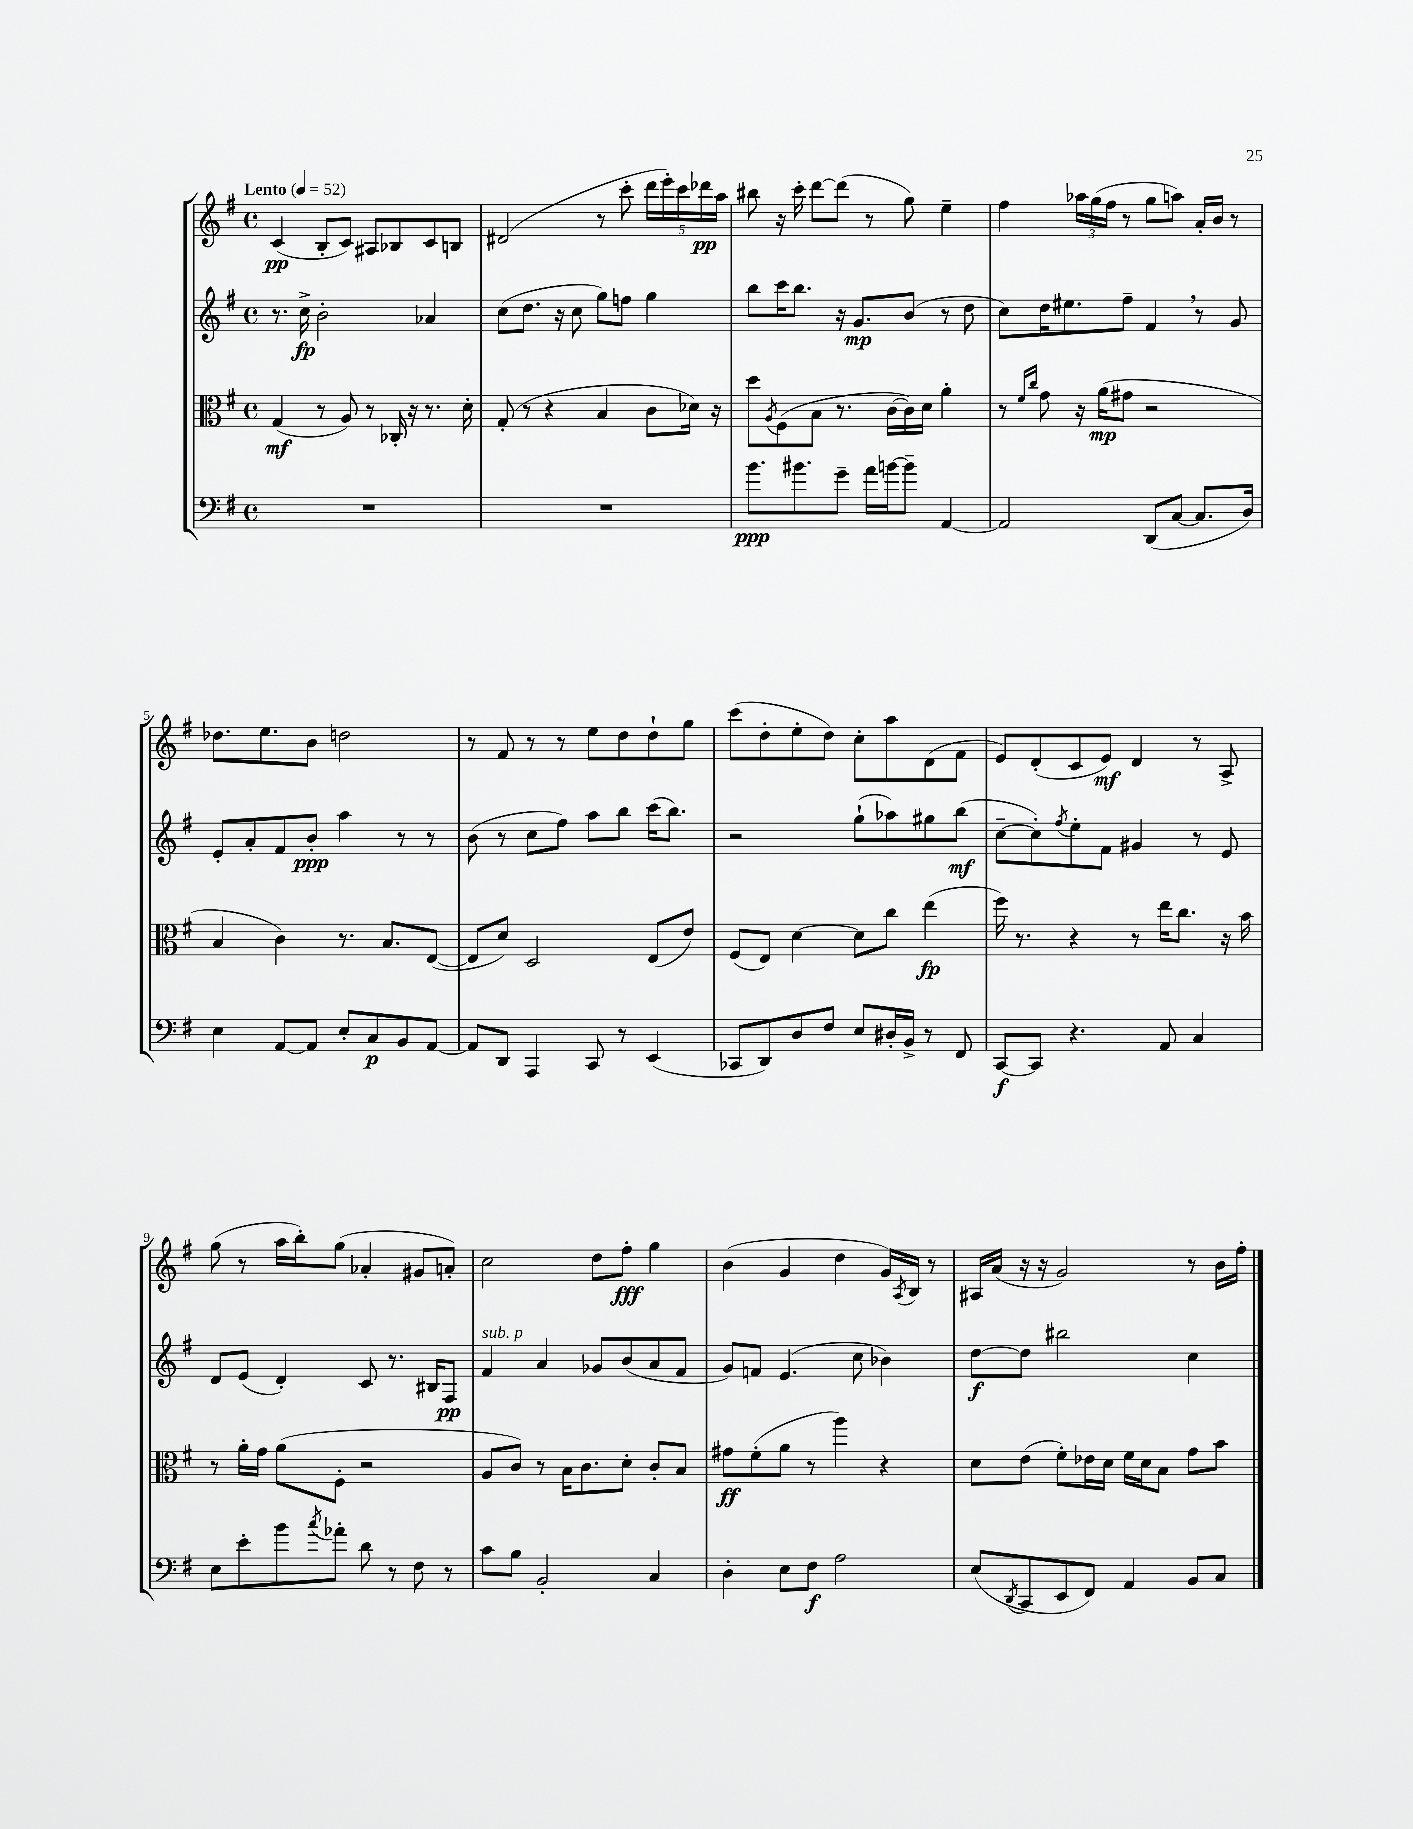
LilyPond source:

<<
\new StaffGroup <<
\new Staff = "s0" {
    \clef treble \key g \major \defaultTimeSignature \time 4/4 \tempo "Lento" 4 = 52
    c'4\pp( b8-. c'8) ais8 bes8 c'8 b8 |
    dis'2( r8 c'''8-. \tuplet 5/4 { d'''16 e'''16-.) c'''16 des'''16\pp a''16 } |
    bis''8 r16 c'''16-. d'''8~ d'''8( r8 g''8) e''4-- |
    fis''4 \tuplet 3/2 { aes''16 g''16( fis''16 } r8 g''8 a''8) a'16-. b'16 r8 |
    des''8. e''8. b'8 d''2 |
    r8 fis'8 r8 r8 e''8 d''8 d''8-! g''8 |
    c'''8( d''8-. e''8-. d''8) c''8-. a''8 d'8( fis'8 |
    e'8) d'8-.( c'8 e'8\mf) d'4 r8 a8-> |
    g''8( r8 a''16 b''16-.) g''8( aes'4-. gis'8 a'8-.) |
    c''2 d''8 fis''8-.\fff g''4 |
    b'4( g'4 d''4 g'16) \acciaccatura { a8 } b16 r8 |
    ais16 a'16( r16 r16 g'2) r8 b'16 fis''16-. \bar "|." |
}
\new Staff = "s1" {
    \clef treble \key g \major \defaultTimeSignature \time 4/4
    r8. c''16->\fp b'2-. aes'4 |
    c''8( d''8. r16 c''8 g''8) f''8 g''4 |
    b''8 c'''16 b''8. r16 g'8.\mp b'8( r8 d''8 |
    c''8) d''16 eis''8. fis''8-- fis'4 \breathe r8 g'8 |
    e'8-. a'8-. fis'8 b'8-.\ppp a''4 r8 r8 |
    b'8( r8 c''8 fis''8) a''8 b''8 c'''16( b''8.) |
    r2 g''8-!( aes''8) gis''8 b''8\mf( |
    c''8~-- c''8-.) \acciaccatura { fis''8 } e''8-. fis'8 gis'4 r8 e'8 |
    d'8 e'8( d'4-.) c'8 r8. bis16 fis8\pp |
    fis'4^\markup { \italic "sub. p" } a'4 ges'8 b'8( a'8 fis'8 |
    g'8) f'8 e'4.( c''8 bes'4) |
    d''8~\f d''8 bis''2 c''4 \bar "|." |
}
\new Staff = "s2" {
    \clef alto \key g \major \defaultTimeSignature \time 4/4
    g4\mf( r8 a8) r8 ces16-. r16 r8. d'16-. |
    g8-.( r8 r4 b4 c'8 des'16) r16 |
    d''8 \acciaccatura { a8 } fis8( b8 r8. c'16~ c'16) d'16 a'4-. |
    r8 \grace { fis'16 c''16 } g'8 r16 a'16\mp( gis'8 r2 |
    b4 c'4) r8. b8. e8~( |
    e8 d'8) d2 e8( e'8) |
    fis8( e8) d'4~ d'8 c''8 e''4\fp( |
    fis''16) r8. r4 r8 e''16 c''8. r16 b'16 |
    r8 a'16-. g'16 a'8( fis8-. r2 |
    a8 c'8) r8 b16 c'8. d'8-. c'8-. b8 |
    gis'8\ff fis'8-.( a'8 r8 a''4) r4 |
    d'8 e'8( fis'8-.) ees'16 d'16 fis'16 d'16 b8 g'8 b'8 \bar "|." |
}
\new Staff = "s3" {
    \clef bass \key g \major \defaultTimeSignature \time 4/4
    R1 |
    R1 |
    b'8.\ppp bis'8. g'8-- a'16 b'16~ b'8-- a,4~ |
    a,2 d,8( c8~ c8. d16) |
    e4 a,8~ a,8 e8-. c8\p b,8 a,8~ |
    a,8 d,8 a,,4 c,8 r8 e,4( |
    ces,8 d,8) d8 fis8 e8 dis16-. b,16-> r8 fis,8 |
    c,8~\f c,8 r4. a,8 c4 |
    e8 e'8-. b'8 \acciaccatura { c''8 } aes'8-. d'8 r8 fis8 r8 |
    c'8 b8 b,2-. c4 |
    d4-. e8 fis8\f a2 |
    e8( \acciaccatura { d,8 } c,8 e,8 fis,8) a,4 b,8 c8 \bar "|." |
}
>>
>>
